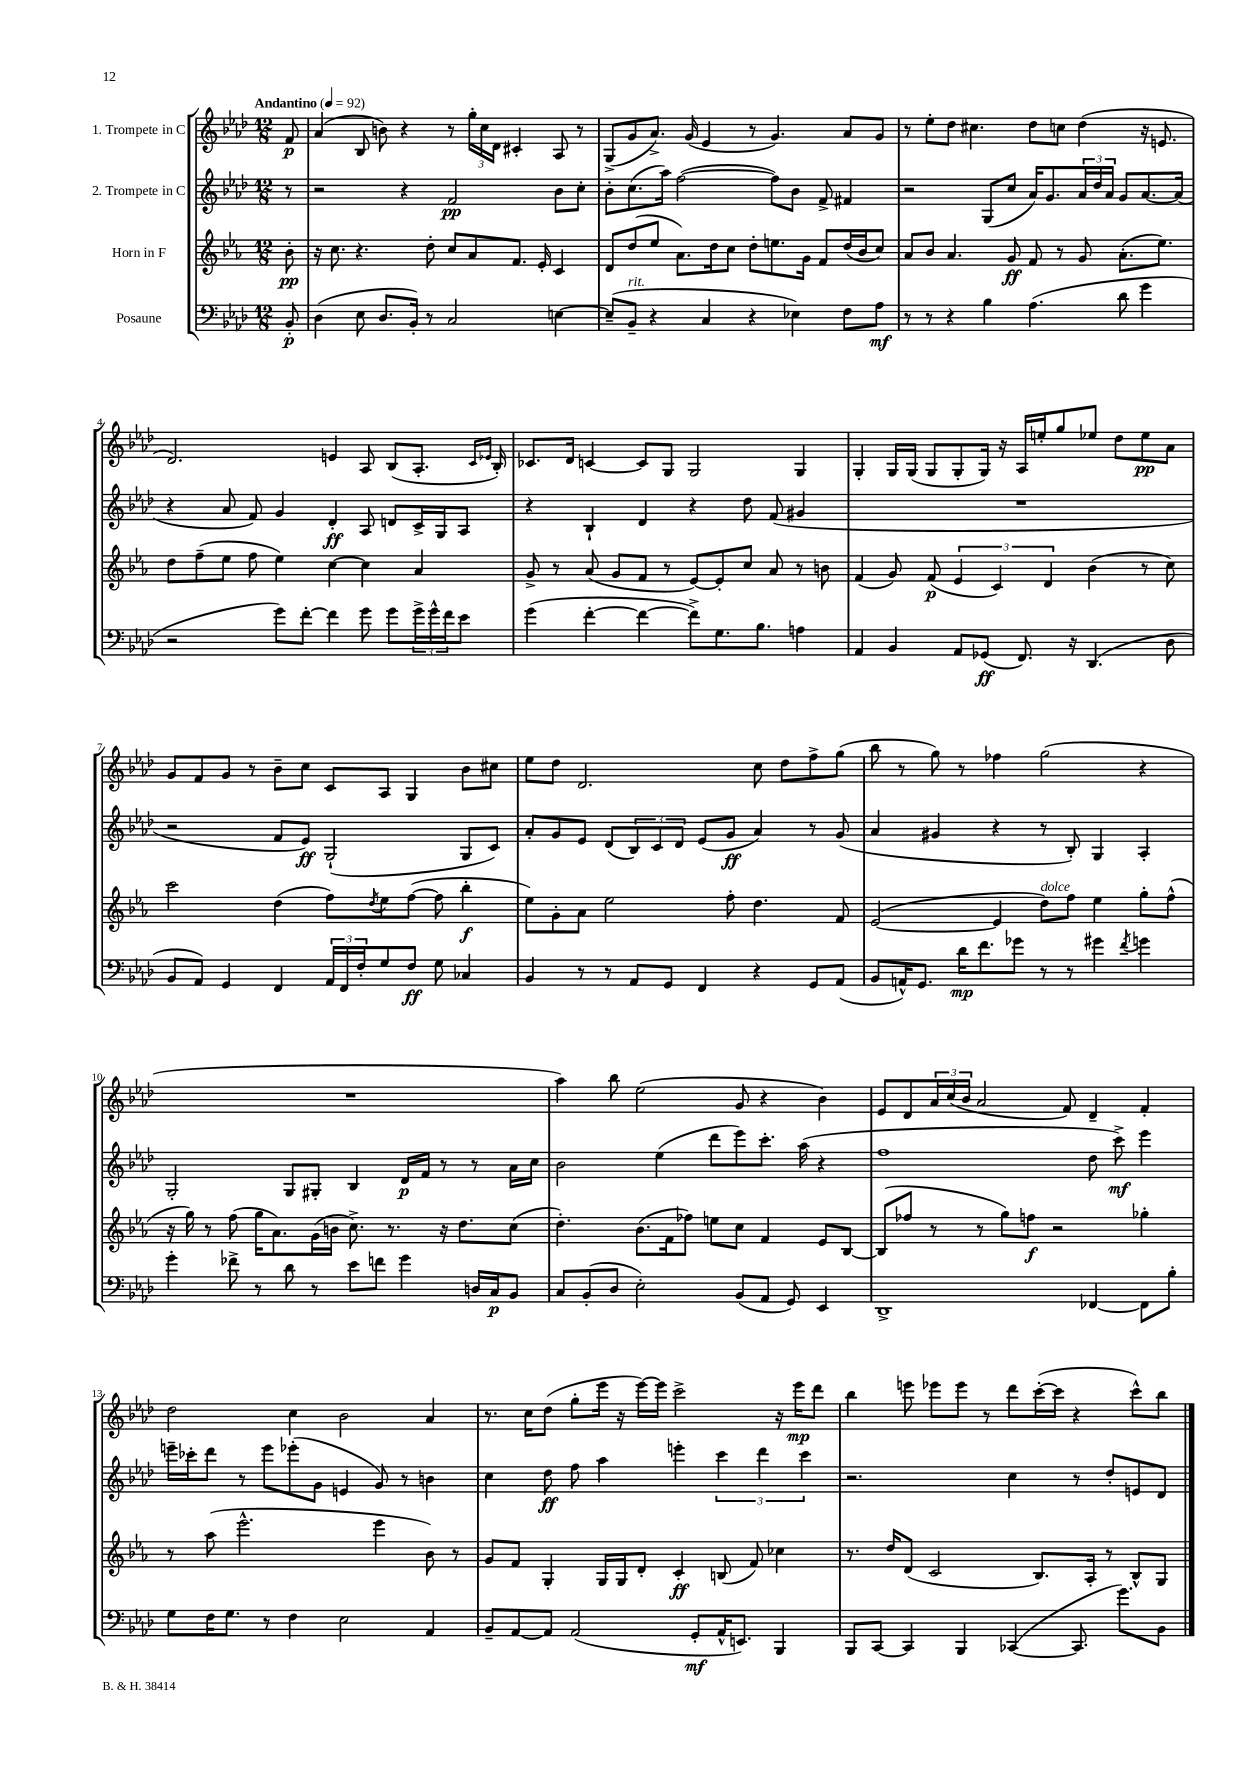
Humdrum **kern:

**kern	**dynam	**kern	**dynam	**kern	**dynam	**kern	**dynam
*part4	*part4	*part3	*part3	*part2	*part2	*part1	*part1
*staff4	*staff4	*staff3	*staff3	*staff2	*staff2	*staff1	*staff1
*I"Posaune	*	*I"Horn in F	*	*I"2. Trompete in C	*	*I"1. Trompete in C	*
*clefF4	*	*clefG2	*	*clefG2	*	*clefG2	*
*k[b-e-a-d-]	*	*k[b-e-a-]	*	*k[b-e-a-d-]	*	*k[b-e-a-d-]	*
*M12/8	*	*M12/8	*	*M12/8	*	*M12/8	*
*MM92	*	*MM92	*	*MM92	*	*MM92	*
=	=	=	=	=	=	=	=
!	!	!	!	!	!	!LO:TX:a:B:t=Andantino	!
8BB-'/	p	8b-'\	pp	8r	.	8f/	p
=1	=1	=1	=1	=1	=1	=1	=1
(4D-\	.	16r	.	2r	.	(4a-/	.
.	.	8.cc\	.	.	.	.	.
8E-\	.	4.r	.	.	.	8B-/	.
8.D-/L	.	.	.	.	.	8bn\)	.
.	.	.	.	4r	.	4r	.
16BB-'/Jk)	.	.	.	.	.	.	.
8r	.	8dd'\	.	.	.	.	.
2C/	.	8cc/L	.	2f/	pp	8r	.
.	.	8a-/	.	.	.	24gg'\LL	.
.	.	.	.	.	.	24cc\	.
.	.	.	.	.	.	24d-\JJ	.
.	.	8.f/J	.	.	.	4c#X'/	.
.	.	16e-'/	.	.	.	.	.
[4En\	.	4c/	.	8b-\L	.	8A-/	.
.	.	.	.	8cc'\J	.	8r	.
=2	=2	=2	=2	=2	=2	=2	=2
(8E~/L]	.	8d/L	.	8b-'\L	.	(8G^/L	.
!LO:TX:a:i:t=rit.	!	!	!	!	!	!	!
8BB-~/J	.	(8dd/	.	(8.cc\	.	8g/	.
4r	.	8ee-/J	.	.	.	8.a-^/J)	.
.	.	.	.	16aa-\Jk)	.	.	.
.	.	8.a-\L)	.	([2ff\	.	.	.
.	.	.	.	.	.	(16g/	.
4C/	.	.	.	.	.	4e-/	.
.	.	16dd\k	.	.	.	.	.
.	.	8cc\J	.	.	.	.	.
4r	.	8dd'\L	.	.	.	8r	.
.	.	8.een\	.	8ff\L])	.	4.g/)	.
4E-X\)	.	.	.	8b-\J	.	.	.
.	.	16g\Jk	.	.	.	.	.
.	.	8f/L	.	8f^/	.	.	.
8F\L	.	(16dd/L	.	4f#X/	.	8a-/L	.
.	.	16b-/J	.	.	.	.	.
8A-\J	mf	8cc/J)	.	.	.	8g/J	.
=3	=3	=3	=3	=3	=3	=3	=3
8r	.	8a-/L	.	2r	.	8r	.
8r	.	8b-/J	.	.	.	8ee-'\L	.
4r	.	4.a-/	.	.	.	8dd-\J	.
.	.	.	.	.	.	4.cc#X\	.
4B-\	.	.	.	(8G/L	.	.	.
.	.	8g/	ff	8cc/J	.	.	.
(4.A-\	.	8f/	.	16a-/KL)	.	8dd-\L	.
.	.	.	.	8.g/	.	.	.
.	.	8r	.	.	.	8ccn\J	.
.	.	8g/	.	24a-/L	.	(4dd-\	.
.	.	.	.	24dd-/	.	.	.
.	.	.	.	24a-/JJ	.	.	.
8d-\	.	(8.a-'\L	.	8g/L	.	.	.
4g\	.	.	.	[8.a-/	.	16r	.
.	.	8.ee-\J)	.	.	.	8.en/	.
.	.	.	.	(16a-/Jk]	.	.	.
!!LO:LB:g=z
=4	=4	=4	=4	=4	=4	=4	=4
2r	.	8dd\L	.	4r	.	2.d-/)	.
.	.	(8ff~\	.	.	.	.	.
.	.	8ee-\J	.	8a-/	.	.	.
.	.	8ff\	.	8f/)	.	.	.
8g\L)	.	4ee-\)	.	4g/	.	.	.
[8f'\J	.	.	.	.	.	.	.
4f\]	.	[4cc\	.	4d-'/	ff	4en/	.
8g\	.	4cc\]	.	8A-/	.	8A-/	.
8g\L	.	.	.	8dn/L	.	(8B-/L	.
24g^\L	.	4a-/	.	16c^/L	.	8.A-'/J	.
24g^^\	.	.	.	.	.	.	.
.	.	.	.	16G/J	.	.	.
24f\J	.	.	.	.	.	.	.
8e-\J	.	.	.	8A-/J	.	.	.
.	.	.	.	.	.	16qqc/LL	.
.	.	.	.	.	.	16qqe-X/JJ	.
.	.	.	.	.	.	16B-'/)	.
=5	=5	=5	=5	=5	=5	=5	=5
(4g\	.	8g^/	.	4r	.	8.c-X/L	.
.	.	8r	.	.	.	.	.
.	.	.	.	.	.	16d-/Jk	.
[4f'\	.	(8a-/	.	4B-`/	.	[4cn/	.
.	.	8g/L	.	.	.	.	.
4f\_	.	8f/J	.	4d-/	.	8c/L]	.
.	.	8r	.	.	.	8G/J	.
8f^\L])	.	[8e-/L)	.	4r	.	2G/	.
8.G\	.	8e-'/]	.	.	.	.	.
.	.	8cc/J	.	8dd-\	.	.	.
8.B-\J	.	.	.	.	.	.	.
.	.	8a-/	.	(8f/	.	.	.
4An\	.	8r	.	4g#X/	.	4G/	.
.	.	8bn\	.	.	.	.	.
=6	=6	=6	=6	=6	=6	=6	=6
4AA-/	.	(4f/	.	1.r	.	4G'/	.
4BB-/	.	8g/)	.	.	.	16G/LL	.
.	.	.	.	.	.	(16G/JJ	.
.	.	(8f/	p	.	.	8G/L	.
8AA-/L	.	6e-/	.	.	.	8G'/	.
(8GG-X/J	ff	.	.	.	.	16G/Jk)	.
.	.	6c/)	.	.	.	.	.
.	.	.	.	.	.	16r	.
8.FF/)	.	.	.	.	.	16A-/LL	.
.	.	.	.	.	.	16een'/J	.
.	.	6d/	.	.	.	.	.
.	.	.	.	.	.	8gg/	.
16r	.	.	.	.	.	.	.
(4.DD-/	.	(4b-\	.	.	.	8ee-X/J	.
.	.	.	.	.	.	8dd-\L	.
.	.	8r	.	.	.	8ee-\	pp
8D-\	.	8cc\)	.	.	.	8a-\J	.
!!LO:LB:g=z
=7	=7	=7	=7	=7	=7	=7	=7
8BB-/L	.	2ccc\	.	2r	.	8g/L	.
8AA-/J)	.	.	.	.	.	8f/	.
4GG/	.	.	.	.	.	8g/J	.
.	.	.	.	.	.	8r	.
4FF/	.	(4dd\	.	8f/L	.	8b-~\L	.
.	.	.	.	8e-/J)	ff	8cc\J	.
24AA-/LL	.	8ff\L)	.	(2G`/	.	8c/L	.
24FF/	.	.	.	.	.	.	.
24F'/J	.	.	.	.	.	.	.
.	.	8qdd/	.	.	.	.	.
8G/	.	8ee-\	.	.	.	8A-/J	.
8F/J	ff	([8ff\J	.	.	.	4G/	.
8G\	.	8ff\]	.	.	.	.	.
4C-X/	.	4bb-'\	f	8G/L	.	8b-\L	.
.	.	.	.	8c/J)	.	8cc#X\J	.
=8	=8	=8	=8	=8	=8	=8	=8
4BB-/	.	8ee-\L)	.	8a-'/L	.	8ee-\L	.
.	.	8g'\	.	8g/	.	8dd-\J	.
8r	.	8a-\J	.	8e-/J	.	2.d-/	.
8r	.	2ee-\	.	(8d-/L	.	.	.
8AA-/L	.	.	.	12B-/)	.	.	.
.	.	.	.	12c/	.	.	.
8GG/J	.	.	.	.	.	.	.
.	.	.	.	12d-/J	.	.	.
4FF/	.	.	.	(8e-/L	.	.	.
.	.	8ff'\	.	8g/J	ff	.	.
4r	.	4.dd\	.	4a-/)	.	8cc\	.
.	.	.	.	.	.	8dd-\L	.
8GG/L	.	.	.	8r	.	8ff^\	.
(8AA-/J	.	8f/	.	(8g/	.	(8gg\J	.
=9	=9	=9	=9	=9	=9	=9	=9
8BB-/L	.	([2e-/	.	4a-/	.	8bb-\	.
16AAn^^/K)	.	.	.	.	.	8r	.
8.GG/J	.	.	.	.	.	.	.
.	.	.	.	4g#X/	.	8gg\)	.
16d-\KL	mp	.	.	.	.	8r	.
8.f\	.	.	.	.	.	.	.
.	.	4e-/]	.	4r	.	4ff-X\	.
8g-X\J	.	.	.	.	.	.	.
!	!	!LO:TX:a:i:t=dolce	!	!	!	!	!
8r	.	8dd\L)	.	8r	.	(2gg\	.
8r	.	8ff\J	.	8B-'/)	.	.	.
4g#X\	.	4ee-\	.	4G/	.	.	.
8qf/	.	.	.	.	.	.	.
4gn\	.	8gg'\L	.	4A-'/	.	4r	.
.	.	(8ff^^\J	.	.	.	.	.
!!LO:LB:g=z
=10	=10	=10	=10	=10	=10	=10	=10
4g'\	.	16r	.	2G'/	.	1.r	.
.	.	16gg\)	.	.	.	.	.
.	.	8r	.	.	.	.	.
8f-X^\	.	(8ff\	.	.	.	.	.
8r	.	16gg\KL	.	.	.	.	.
.	.	8.a-\)	.	.	.	.	.
8d-\	.	.	.	8G/L	.	.	.
8r	.	(16g\L	.	8G#X'/J	.	.	.
.	.	16bn\JJ	.	.	.	.	.
8e-\L	.	8.cc^\)	.	4B-/	.	.	.
8fn\J	.	.	.	.	.	.	.
.	.	8.r	.	.	.	.	.
4g\	.	.	.	16d-/LL	p	.	.
.	.	.	.	16f/JJ	.	.	.
.	.	16r	.	8r	.	.	.
.	.	8.dd\L	.	.	.	.	.
16Dn/LL	.	.	.	8r	.	.	.
16C/J	p	.	.	.	.	.	.
8BB-/J	.	(8cc\J	.	16a-\LL	.	.	.
.	.	.	.	16cc\JJ	.	.	.
=11	=11	=11	=11	=11	=11	=11	=11
8C/L	.	4.dd'\)	.	2b-\	.	4aa-\)	.
(8BB-'/	.	.	.	.	.	.	.
8D-/J	.	.	.	.	.	8bb-\	.
2E-'\)	.	(8.b-\L	.	.	.	(2ee-\	.
.	.	.	.	(4ee-\	.	.	.
.	.	16f\k	.	.	.	.	.
.	.	8ff-X\J)	.	.	.	.	.
.	.	8een\L	.	8ddd-\L	.	.	.
(8BB-/L	.	8cc\J	.	8eee-\)	.	8g/	.
8AA-/J	.	4f/	.	8.ccc'\J	.	4r	.
8GG/)	.	.	.	.	.	.	.
.	.	.	.	(16aa-\	.	.	.
4EE-/	.	8e-/L	.	4r	.	4b-\)	.
.	.	[8B-/J	.	.	.	.	.
=12	=12	=12	=12	=12	=12	=12	=12
1DD-^	.	(8B-/L]	.	1ff	.	8e-/L	.
.	.	8ff-X/J	.	.	.	8d-/	.
.	.	8r	.	.	.	24a-/L	.
.	.	.	.	.	.	(24cc/	.
.	.	.	.	.	.	24b-/JJ	.
.	.	8r	.	.	.	2a-/	.
.	.	8gg\L)	.	.	.	.	.
.	.	8ffn\J	f	.	.	.	.
.	.	2r	.	.	.	.	.
.	.	.	.	.	.	8f/)	.
[4FF-X/	.	.	.	8dd-\	.	4d-~/	.
.	.	.	.	8ccc^\)	mf	.	.
8FF-\L]	.	4gg-X'\	.	4eee-\	.	4f'/	.
8B-'\J	.	.	.	.	.	.	.
!!LO:LB:g=z
=13	=13	=13	=13	=13	=13	=13	=13
8G\L	.	8r	.	16eeen~\LL	.	2dd-\	.
.	.	.	.	16ccc-X'\J	.	.	.
16F\K	.	(8aa-\	.	8ddd-\J	.	.	.
8.G\J	.	.	.	.	.	.	.
.	.	2.eee-^^\	.	8r	.	.	.
8r	.	.	.	8eee\L	.	.	.
4F\	.	.	.	(8eee-X'\	.	4cc\	.
.	.	.	.	8g\J	.	.	.
2E-\	.	.	.	4en/	.	2b-\	.
.	.	4eee-\	.	8g/)	.	.	.
.	.	.	.	8r	.	.	.
4AA-/	.	8b-\)	.	4bn\	.	4a-/	.
.	.	8r	.	.	.	.	.
=14	=14	=14	=14	=14	=14	=14	=14
8BB-~/L	.	8g/L	.	4cc\	.	8.r	.
[8AA-/	.	8f/J	.	.	.	.	.
.	.	.	.	.	.	16cc\KL	.
8AA-/J]	.	4G'/	.	8dd-\	ff	(8dd-\J	.
(2AA-/	.	.	.	8ff\	.	8gg'\L	.
.	.	16G/LL	.	4aa-\	.	16eee-\Jk	.
.	.	16G/J	.	.	.	16r	.
.	.	8d'/J	.	.	.	[16eee-\LL)	.
.	.	.	.	.	.	16eee-\JJ]	.
.	.	4c'/	ff	4eeen'\	.	2ccc^\	.
8GG'/L	mf	.	.	.	.	.	.
16AA-^^/K	.	(8Bn/	.	6ccc\	.	.	.
8.EEn/J)	.	.	.	.	.	.	.
.	.	8f/)	.	.	.	.	.
.	.	.	.	6ddd-\	.	.	.
4BBB-/	.	4cc-X\	.	.	.	16r	.
.	.	.	.	.	.	16eee-\KL	mp
.	.	.	.	6ccc\	.	.	.
.	.	.	.	.	.	8ddd-\J	.
=15	=15	=15	=15	=15	=15	=15	=15
8BBB-/L	.	8.r	.	2.r	.	4bb-\	.
[8CC/J	.	.	.	.	.	.	.
.	.	16dd/KL	.	.	.	.	.
4CC/]	.	(8d/J	.	.	.	8eeen\	.
.	.	2c/	.	.	.	8eee-X\L	.
4BBB-/	.	.	.	.	.	8eee-\J	.
.	.	.	.	.	.	8r	.
([4CC-X/	.	.	.	4cc\	.	8ddd-\L	.
.	.	8.B-/L)	.	.	.	([16ccc'\L	.
.	.	.	.	.	.	16ccc\JJ]	.
8.CC-/]	.	.	.	8r	.	4r	.
.	.	16A-'/Jk	.	.	.	.	.
.	.	8r	.	8dd-'/L	.	.	.
8.g\L)	.	.	.	.	.	.	.
.	.	8B-^^/L	.	8en/	.	8ccc^^\L)	.
8BB-\J	.	8G/J	.	8d-/J	.	8bb-\J	.
==	==	==	==	==	==	==	==
*-	*-	*-	*-	*-	*-	*-	*-
